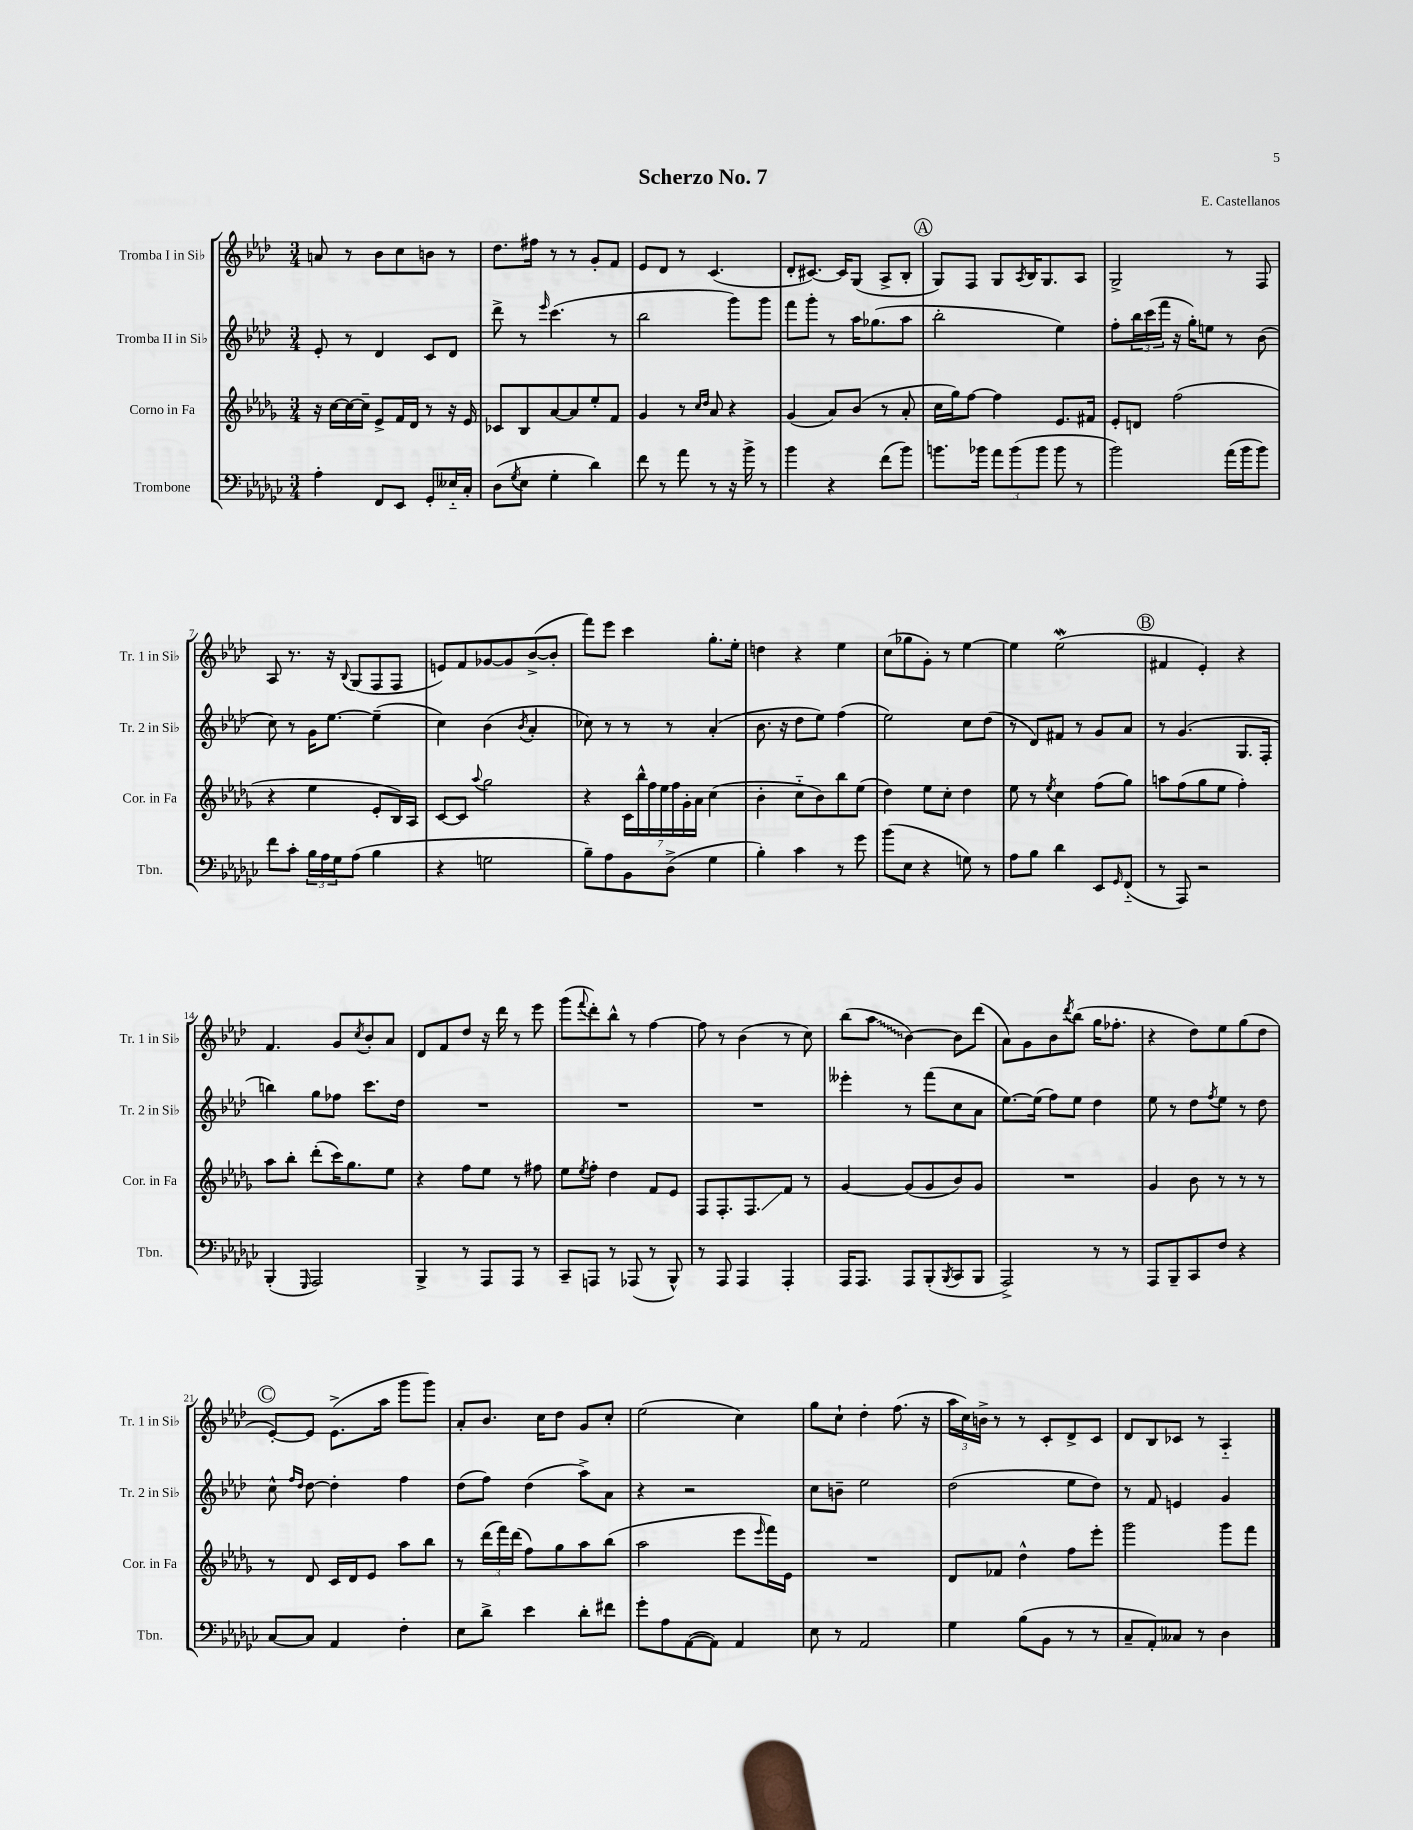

**kern	**kern	**kern	**kern
*staff4	*staff3	*staff2	*staff1
*clefF4	*clefG2	*clefG2	*clefG2
*k[b-e-a-d-g-c-]	*k[b-e-a-d-g-]	*k[b-e-a-d-]	*k[b-e-a-d-]
*M3/4	*M3/4	*M3/4	*M3/4
4A-'	16r	8e-'	8a
.	[16cc	.	.
.	16cc_	8r	8r
.	16cc~]	.	.
8FF	8e-^	4d-	8b-
8EE-	16f	.	8cc
.	16d-	.	.
8GG-'	8r	8c	8b
16E--'~	16r	8d-	8r
16C-'	16e-	.	.
=	=	=	=
(8D-	8c-	8ddd-^	8.dd-
8qG-	.	.	.
8E-	8B-	8r	.
.	.	.	16ff#
.	.	16qqeee-	.
4G-'	[8a-	(4.ccc	8r
.	8a-]	.	8r
4d-)	8ee-'	.	8g'
.	8f	8r	8f
=	=	=	=
8f	4g-	2bb-	8e-
8r	.	.	8d-
8a-	8r	.	8r
.	16qqcc	.	.
.	16qqdd-	.	.
8r	8a-	.	(4.c
16r	4r	8ggg)	.
16b-^	.	.	.
8r	.	8ggg	.
=	=	=	=
4b-	(4g-	8fff	8d-'
.	.	8ggg'	[8.c#)
4r	8a-)	8r	.
.	.	.	16c#]
.	(8b-	16aa-	(8G
.	.	(8.gg-	.
(8f	8r	.	8A-^
8b-)	8a-'	8aa-	8B-'
=	=	=	=
8.b	16cc	2bb-'	8G)
.	16gg-)	.	.
.	[8ff	.	8F
16b-	.	.	.
12a-	4ff]	.	8G
(12b-	.	.	.
.	.	.	8qA-
.	.	.	16B-
12b-	.	.	.
.	.	.	8.G
8b-	8.e-	4ee-)	.
8r	.	.	8A-
.	16f#	.	.
=	=	=	=
2b-)	8e-'	8ff'	2G^
.	8d	24bb-	.
.	.	(24ccc	.
.	.	24fff	.
.	(2ff	16r	.
.	.	16gg')	.
.	.	8ee	.
(16a-	.	8r	8r
16b-	.	.	.
8b-)	.	(8b-	8F
=	=	=	=
8f	4r	8cc)	8A-
8c-'	.	8r	8.r
24B-	4ee-	16g	.
24A-	.	.	.
.	.	[8.ee-	16r
24G-	.	.	.
.	.	.	8qqB-
(8A-	.	.	(8G
4B-	8e-'	(4ee-~]	8F
.	16B-)	.	8F
.	16A-	.	.
=	=	=	=
4r	[8c	4cc)	8e)
.	8c]	.	8f
.	8qqaa-	.	.
2G	2gg-	(4b-	[8g-
.	.	.	8g-]
.	.	8qb-	.
.	.	4a-'	([8b-^
.	.	.	8b-']
=	=	=	=
8B-~)	4r	8cc-)	8fff)
8A-	.	8r	8eee-
8BB-	28c	8r	4ccc
.	28bb-^^	.	.
.	28ff	.	.
.	28ee-	.	.
(8D-^	.	8r	.
.	28ff	.	.
.	28g-'	.	.
.	28a-	.	.
4G-	(4cc	(4a-'	8.gg'
.	.	.	16ee-'
=	=	=	=
4B-')	4b-'	8.b-	4dd
.	.	16r	.
4c-	8cc'~	8dd-	4r
.	8b-)	8ee-)	.
8r	8bb-	(4ff	4ee-
8g-	(8ee-	.	.
=	=	=	=
(8b-	4dd-)	2ee-)	(8cc
8E-	.	.	8gg-
4r	8ee-	.	8g')
.	8cc'	.	8r
8G)	4dd-	8cc	[4ee-
8r	.	(8dd-	.
=	=	=	=
8A-	8ee-	8r	4ee-]
8B-	8r	8d-)	.
.	8qee-	.	.
4d-	4cc	8f#	(2ee-
.	.	8r	.
8EE-	(8ff	8g	.
16qqGG-	.	.	.
(8FF'~	8gg-)	8a-	.
=	=	=	=
8r	8aa	8r	4f#
8AAA-)	(8ff	(4.g	.
2r	8gg-	.	4e-')
.	8ee-	.	.
.	4ff')	8.G	4r
.	.	16F'	.
=	=	=	=
(4BBB-'	8aa-	4bb)	4.f
.	8bb-'	.	.
16qqGGG-	.	.	.
2AAA-)	(8ddd-'	8gg	.
.	16ccc)	8ff-	8g
.	8.gg-	.	.
.	.	.	8qcc
.	.	8.ccc	8b-'
.	8ee-	.	8a-
.	.	16dd-	.
=	=	=	=
4BBB-^	4r	2.r	8d-
.	.	.	8f
8r	8ff	.	8dd-
8AAA-	8ee-	.	16r
.	.	.	16ddd-
8AAA-	8r	.	8r
8r	8ff#	.	8eee-
=	=	=	=
8CC-~	8ee-	2.r	(8ggg
.	8qee-	.	8qqfff
8AAA	8ff'	.	8ddd-')
8r	4dd-	.	8bb-^^
(8AAA-	.	.	8r
8r	8f	.	[4ff
8BBB-^^)	8e-	.	.
=	=	=	=
8r	8F	2.r	8ff]
8AAA-	8.F'	.	8r
4AAA-	.	.	(4b-
.	8.F	.	.
4AAA-'	8f	.	8r
.	8r	.	8cc)
=	=	=	=
16AAA-	[4g-	4eee--'	(8bb-
8.AAA-	.	.	.
.	.	.	8aa-
8AAA-	(8g-]	8r	[4b-)
(8BBB-'	8g-	(8fff	.
8qBBB-	.	.	.
8CC-	8b-)	8cc	8b-]
8BBB-	8g-	8a-	(8ddd-
=	=	=	=
2AAA-^)	2.r	[8.ee-)	8a-)
.	.	.	8g
.	.	(16ee-]	.
.	.	8ff)	8b-
.	.	.	8qddd-
.	.	8ee-	(8bb-
8r	.	4dd-	16gg
.	.	.	8.ff-'
8r	.	.	.
=	=	=	=
8AAA-	4g-	8ee-	4r
8BBB-~	.	8r	.
8CC-	8b-	8dd-	8dd-)
.	.	8qff	.
8F	8r	8ee-	8ee-
4r	8r	8r	(8gg
.	8r	8dd-	8dd-
=	=	=	=
[8C-	8r	8cc^^	[8e-')
.	.	16qqff	.
.	.	16qqdd-	.
8C-]	8d-	[8dd-	8e-]
4AA-	16c	4dd-']	(8.e-^
.	16d-	.	.
.	8e-	.	.
.	.	.	16aa-
4F'	8aa-	4ff	8ggg
.	8bb-	.	8ggg)
=	=	=	=
8E-	8r	(8dd-	8a-'
8d-^	(24ddd-	8ff)	8.b-
.	24fff)	.	.
.	(24ddd-	.	.
4e-	8ff)	(4dd-	.
.	.	.	16cc
.	8gg-	.	8dd-
8d-'	8aa-	8aa-^)	8g
8f#	(8bb-	8a-	8cc'
=	=	=	=
8g-'	2aa-	4r	(2ee-
8A-	.	.	.
([8AA-	.	2r	.
8AA-])	.	.	.
4AA-	8eee-	.	4cc)
.	16qqeee-	.	.
.	16fff)	.	.
.	16e-	.	.
=	=	=	=
8E-	2.r	8cc	8gg
8r	.	8b~	8cc`
2AA-	.	2ee-	4dd-'
.	.	.	(8.ff
.	.	.	16r
=	=	=	=
4G-	8d-	(2dd-	24aa-
.	.	.	24cc)
.	.	.	24b^
.	8f-	.	8r
(8B-	4dd-^^	.	8r
8BB-	.	.	8c'
8r	8ff	8ee-	8d-^
8r	8eee-'	8dd-)	8c
=	=	=	=
8C-~	2ggg-	8r	8d-
8AA-')	.	8f	8B-
8C--	.	4e	8c-
8r	.	.	8r
4D-	8ggg-	4g	4A-'~
.	8fff	.	.
==	==	==	==
*-	*-	*-	*-
